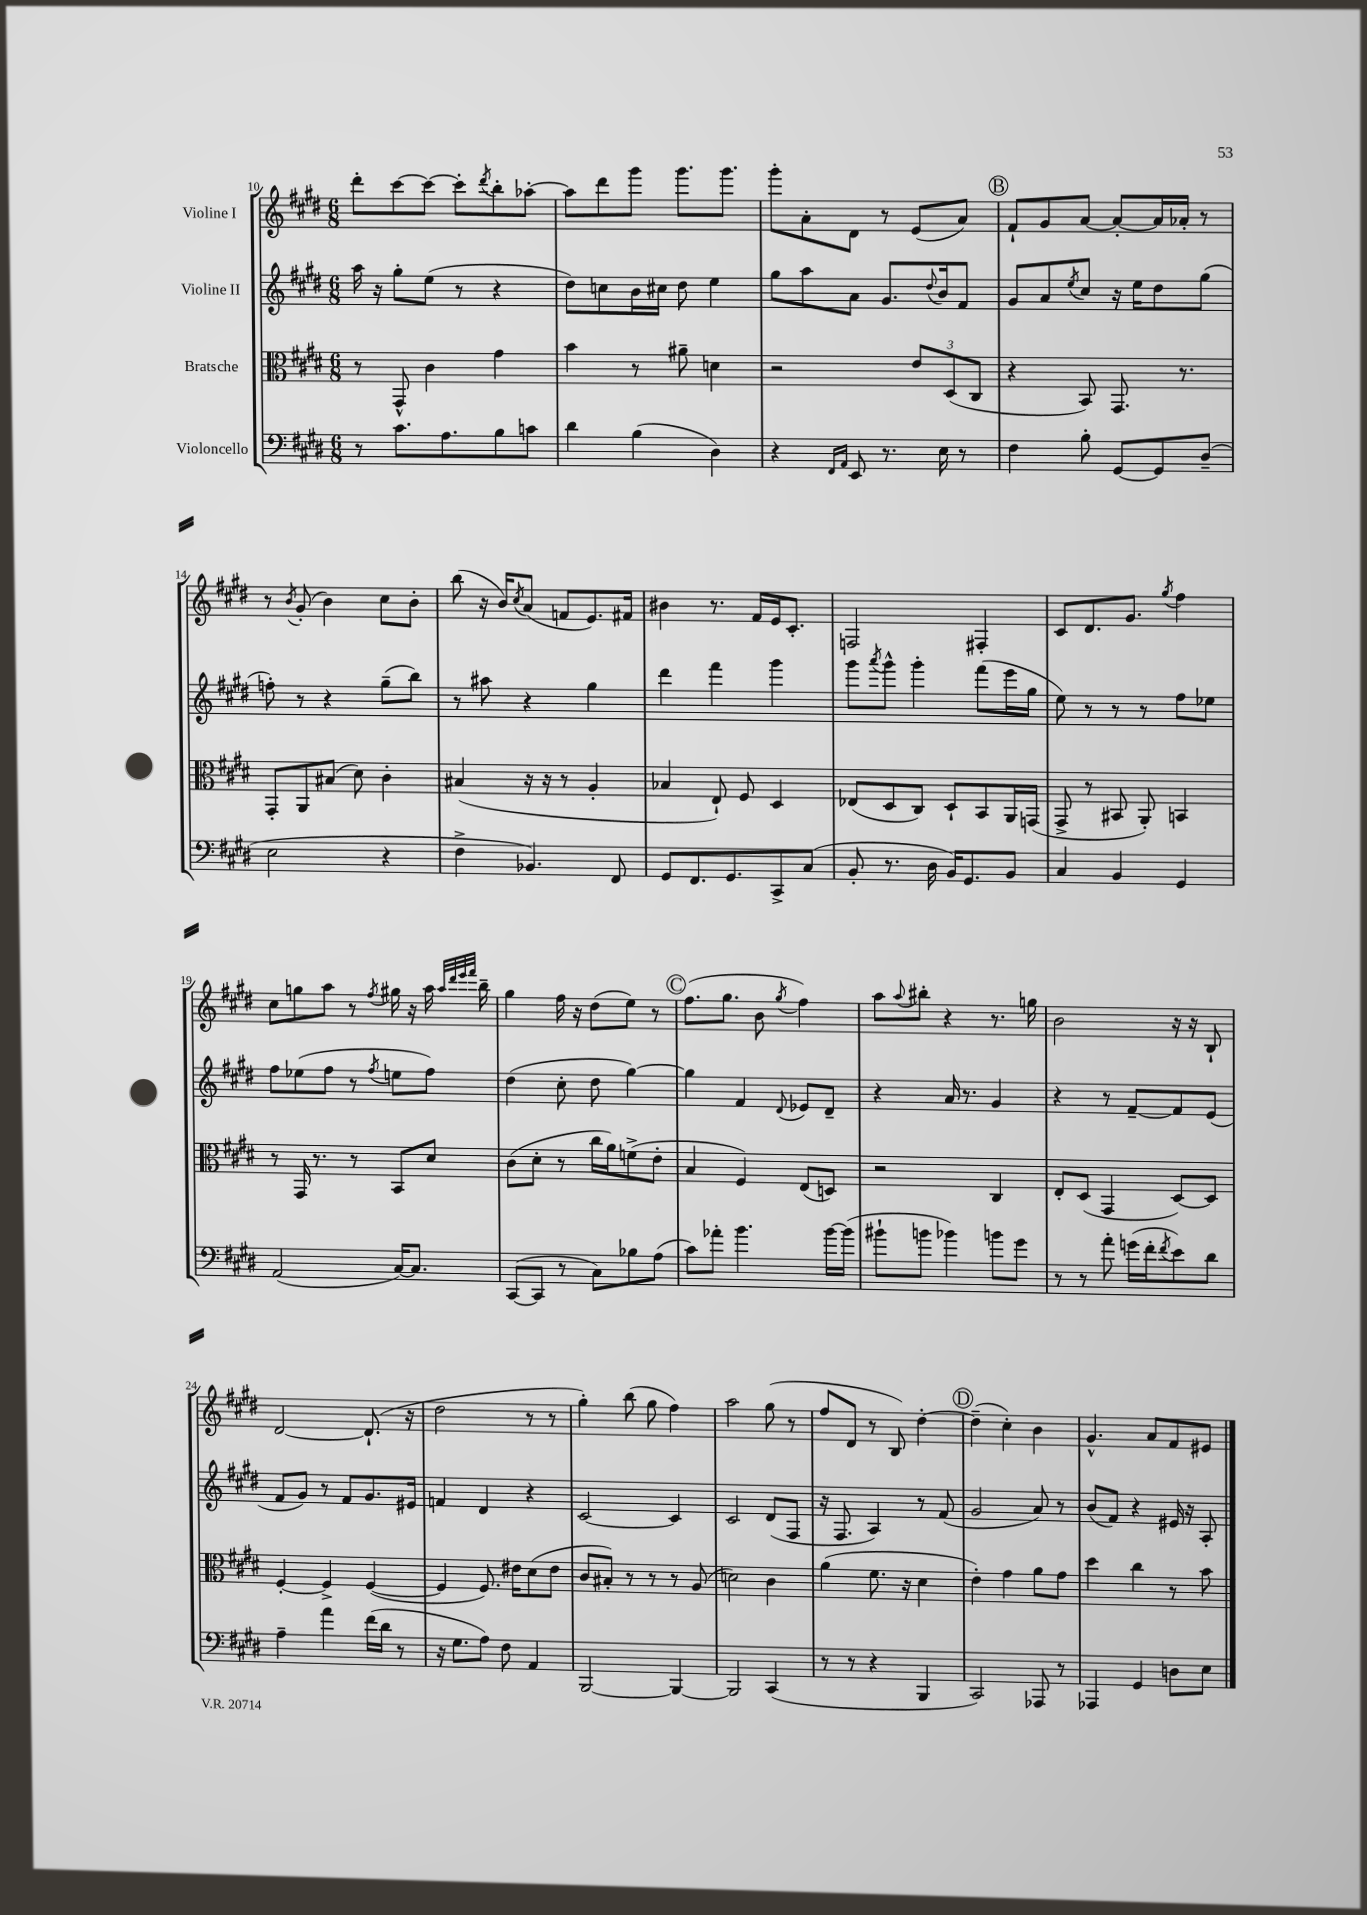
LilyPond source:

<<
\new StaffGroup <<
\new Staff = "s0" \with { instrumentName = "Violine I" } {
    \clef treble \key e \major \numericTimeSignature \time 6/8
    dis'''8-. cis'''8~ cis'''8~ cis'''8-. \acciaccatura { dis'''8 } b''8-. aes''8~-. |
    aes''8 dis'''8 gis'''8 gis'''8. gis'''8. |
    gis'''8-. a'8-. dis'8 r8 e'8( a'8) |
    \mark \markup { \circle "B" } fis'8-! gis'8 a'8~ a'8~-. a'16 aes'16-. r8 |
    r8 \acciaccatura { b'8 } gis'8-.( b'4) cis''8 b'8-. |
    b''8( r16 b'16) \acciaccatura { cis''8 } a'8( f'8 e'8.) fis'16 |
    bis'4 r8. fis'16 e'16 cis'8.-. |
    f2 fis4-. |
    cis'8 dis'8. gis'8. \acciaccatura { gis''8 } fis''4 |
    cis''8 g''8 a''8 r8 \acciaccatura { fis''8 } gis''16 r16 a''16 \grace { a''32 dis'''32 e'''32 fis'''32 } b''16-- |
    gis''4 fis''16 r16 dis''8( e''8) r8 |
    \mark \markup { \circle "C" } fis''8.( gis''8. b'8 \acciaccatura { gis''8 } fis''4) |
    a''8 \appoggiatura { a''8 } bis''8-. r4 r8. g''16 |
    b'2 r16 r16 b8-! |
    dis'2~ dis'8.-!( r16 |
    dis''2 r8 r8 |
    gis''4-.) b''8( gis''8 fis''4) |
    a''2 gis''8( r8 |
    fis''8 dis'8 r8 b8) dis''4~-. |
    \mark \markup { \circle "D" } dis''4--( cis''4-.) b'4 |
    gis'4.-^ a'8 fis'8 eis'8 \bar "|." |
}
\new Staff = "s1" \with { instrumentName = "Violine II" } {
    \clef treble \key e \major \numericTimeSignature \time 6/8
    a''16 r16 gis''8-. e''8( r8 r4 |
    dis''8) c''8 b'16 cis''16 dis''8 e''4 |
    gis''8 a''8 a'8 gis'8. \appoggiatura { dis''8 } b'16 fis'8 |
    \mark \markup { \circle "B" } gis'8 a'8 \acciaccatura { e''8 } cis''8 r16 e''16 dis''8 gis''8( |
    f''8-.) r8 r4 gis''8--( b''8) |
    r8 ais''8 r4 gis''4 |
    dis'''4 fis'''4 gis'''4 |
    gis'''8 \acciaccatura { a'''8 } gis'''8-^ gis'''4-. fis'''8( e'''16 gis''16 |
    e''8) r8 r8 r8 fis''8 ees''8 |
    fis''8 ees''8( fis''8 r8 \acciaccatura { fis''8 } e''8 fis''8) |
    dis''4( cis''8-. dis''8 gis''4~) |
    \mark \markup { \circle "C" } gis''4 fis'4 \appoggiatura { dis'8 } ees'8 dis'8-- |
    r4 a'16 r8. gis'4 |
    r4 r8 fis'8~-- fis'8 e'8( |
    fis'8 gis'8) r8 fis'8 gis'8. eis'16 |
    f'4 dis'4 r4 |
    cis'2~ cis'4 |
    cis'2 dis'8( fis8 |
    r16 fis8. a4) r8 fis'8( |
    \mark \markup { \circle "D" } gis'2 a'8) r8 |
    b'8( fis'8) r4 eis'16 r16 a8-. \bar "|." |
}
\new Staff = "s2" \with { instrumentName = "Bratsche" } {
    \clef alto \key e \major \numericTimeSignature \time 6/8
    r8 gis,8-^ cis'4 gis'4 |
    b'4 r8 ais'8-- d'4 |
    r2 \tuplet 3/2 { e'8 dis8( cis8 } |
    \mark \markup { \circle "B" } r4 b,8) gis,8. r8. |
    gis,8-. a,8 bis8( dis'8) cis'4-. |
    bis4( r16 r16 r8 a4-. |
    bes4 e8-!) fis8 dis4 |
    ees8( dis8 cis8) dis8-! b,8 a,16 g,16( |
    gis,8-> r8 bis,8 a,8-.) b,4 |
    r8 gis,16 r8. r8 b,8 dis'8 |
    cis'8( dis'8-. r8 cis''16 a'16) f'8->( e'8-. |
    \mark \markup { \circle "C" } b4 fis4) e8( d8) |
    r2 cis4 |
    e8-. dis8( gis,4 dis8~) dis8 |
    fis4~-. fis4-> fis4~( |
    fis4 fis8.) eis'16 dis'8( eis'8 |
    cis'8 bis8-.) r8 r8 r8 a8( |
    d'2) cis'4 |
    a'4( fis'8. r16 dis'4 |
    \mark \markup { \circle "D" } e'4-.) gis'4 a'8 gis'8 |
    dis''4 cis''4 r8 b'8 \bar "|." |
}
\new Staff = "s3" \with { instrumentName = "Violoncello" } {
    \clef bass \key e \major \numericTimeSignature \time 6/8
    r8 cis'8. a8. b8 c'8 |
    dis'4 b4( dis4) |
    r4 \grace { fis,16 a,16 } e,8 r8. e16 r8 |
    \mark \markup { \circle "B" } fis4 b8-. gis,8~ gis,8 dis8--( |
    e2 r4 |
    fis4-> bes,4.) fis,8 |
    gis,8 fis,8. gis,8. cis,8-> cis8( |
    b,8-. r8. dis16 b,16) gis,8. b,8 |
    cis4 b,4 gis,4 |
    a,2( cis16~) cis8. |
    cis,8~( cis,8 r8 cis8) bes8 a8( |
    \mark \markup { \circle "C" } cis'8) aes'8-. b'4. b'16~ b'16( |
    bis'8-! b'8 bes'4) b'8 gis'8 |
    r8 r8 a'8-. g'16( fis'16-. \acciaccatura { fis'8 } e'8) dis'8 |
    a4-- a'4 fis'16( dis'16 r8 |
    r16 gis8. a8) fis8 a,4 |
    b,,2~ b,,4~ |
    b,,2 cis,4( |
    r8 r8 r4 b,,4 |
    \mark \markup { \circle "D" } cis,2) aes,,8 r8 |
    aes,,4 gis,4 d8 e8 \bar "|." |
}
>>
>>
\layout { \context { \Score currentBarNumber = #10 } }
